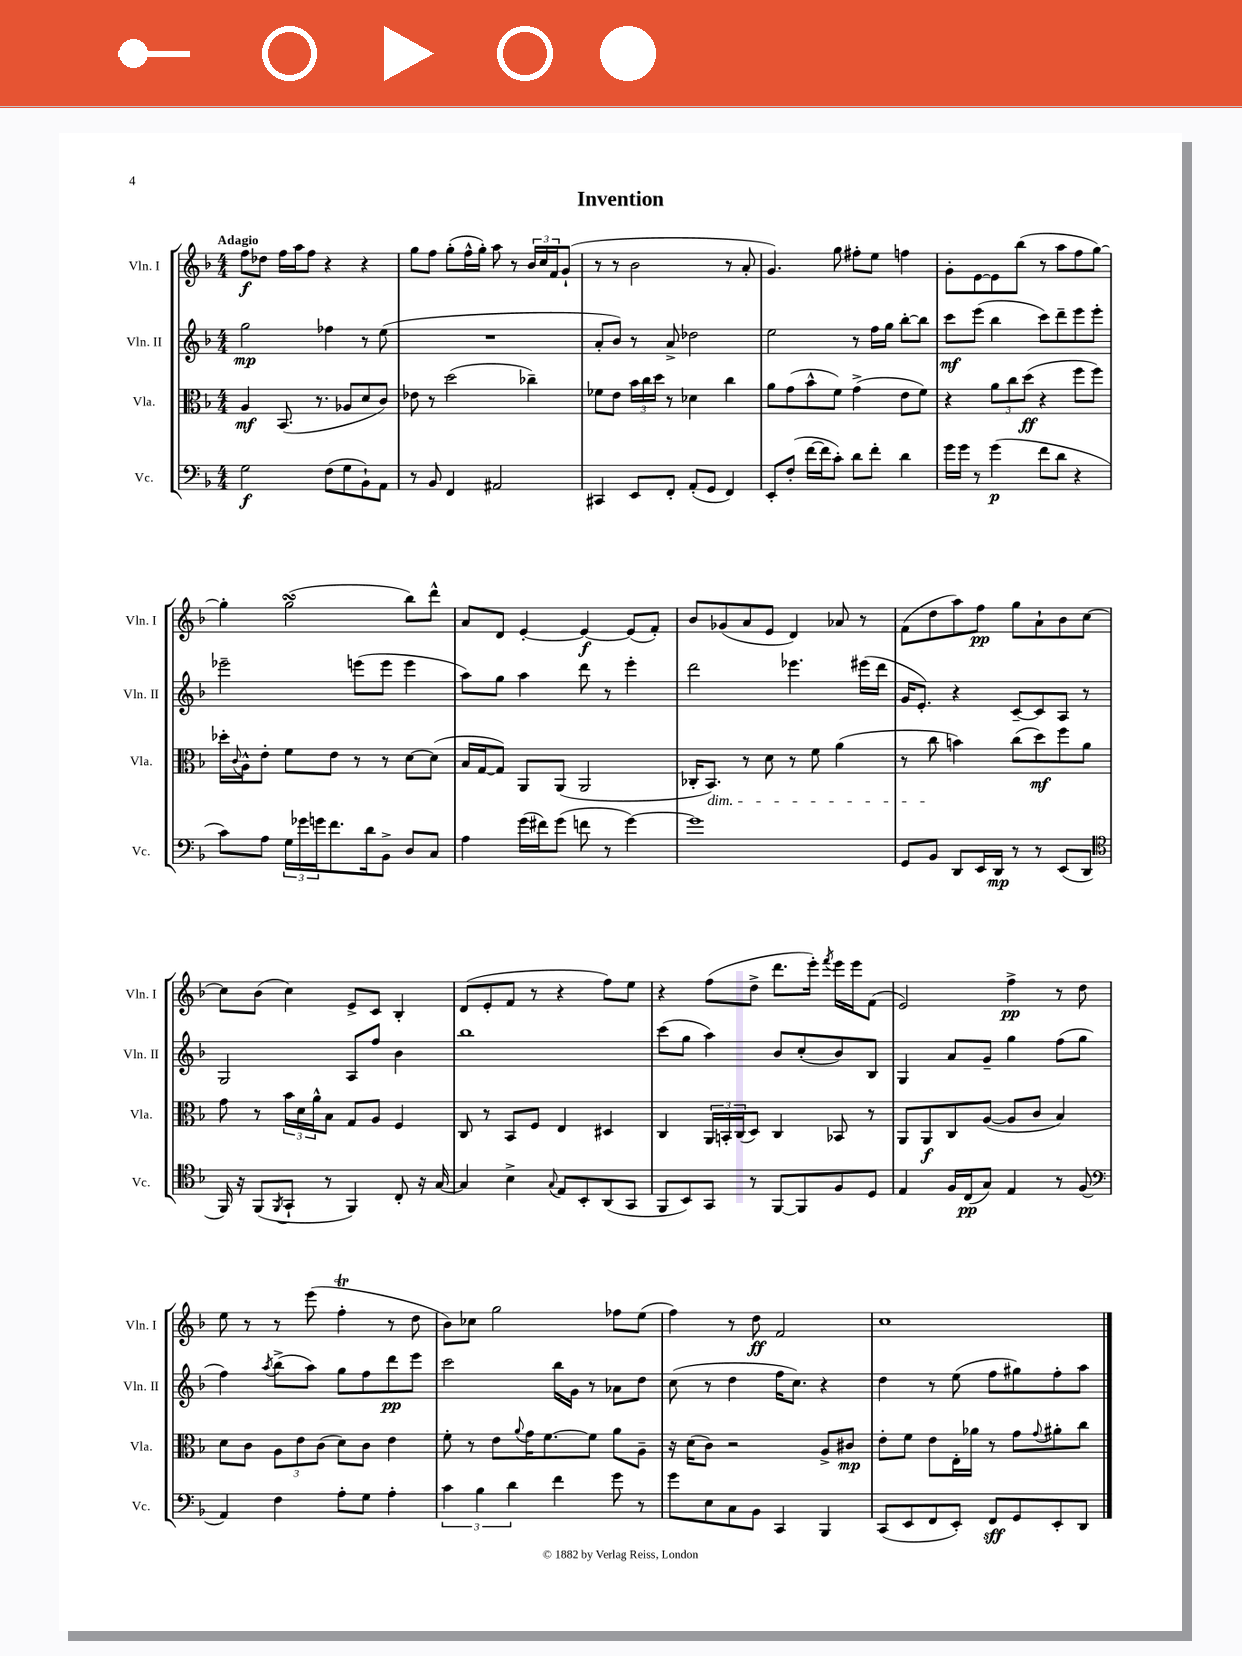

**kern	**kern	**kern	**kern
*staff4	*staff3	*staff2	*staff1
*clefF4	*clefC3	*clefG2	*clefG2
*k[b-]	*k[b-]	*k[b-]	*k[b-]
*M4/4	*M4/4	*M4/4	*M4/4
2G\	4A/	2gg\	8ff\L
.	.	.	8dd-\J
.	(8.BB-/	.	16ff\LL
.	.	.	16aa\J
.	.	.	8ff\J
.	8.r	.	.
(8F\L	.	4ff-\	4r
8G\	8A-/L	.	.
8BB-`\)	8d/	8r	4r
8AA\J	8c/J)	(8ee\	.
=	=	=	=
8r	8e-\	1r	8gg\L
8BB-/	8r	.	8ff\J
4FF/	(2dd\	.	(8gg'\L
.	.	.	16ff^^\L
.	.	.	16gg'\JJ)
2AA#/	.	.	8aa\
.	.	.	8r
.	4cc-~\)	.	24b-/LL
.	.	.	24cc/
.	.	.	24f/J
.	.	.	(8g`/J
=	=	=	=
4CC#/	8f-\L	8a'/L	8r
.	8e\J	8b-/J)	8r
8EE/L	24b-\LL	8r	2b-\
.	24cc\	.	.
.	24dd\JJ	.	.
8FF'/J	8r	8a^/	.
(8AA'/L	4d-\	2dd-\	.
8GG/J	.	.	.
4FF/)	4cc\	.	8r
.	.	.	8a'/
=	=	=	=
8EE'/L	8a\L	2ee\	4.g/)
(8F'/J	(8g\	.	.
[16f\LL	8b-^^\	.	.
16f\]J	.	.	.
8c'\J)	8f\J)	.	8gg\
8d\L	(4g^\	8r	8ff#'\L
8f'\J	.	16ff\LL	8ee\J
.	.	16gg\JJ	.
4d\	8e\L	[8bb-'\L	4ff\
.	8f\J)	8bb-\]J	.
=	=	=	=
16g\LL	4r	8ccc\L	8g'\L
16g\JJ	.	.	.
8r	.	(8eee\J	[8e\
(4g\	12a\L	4bb-\	8e\]
.	12cc\	.	.
.	.	.	(8bb-\J
.	(12dd\J	.	.
8f\L	4r	8ccc\L)	8r
8d\J	.	8ddd~\	8aa\L
4r	8ff\L	8eee\	8ff\
.	8ff\J)	8eee'\J	[8gg\J)
=	=	=	=
8c\L)	16dd-'\LL	2eee-~\	4gg'\]
.	8qqc/	.	.
.	16A^^\J	.	.
8A\J	8e'\J	.	.
24G\LL	8f\L	.	(2gg\
24g-\	.	.	.
24g\J	.	.	.
8.f\	8e\J	.	.
.	8r	(8eee\L	.
16d\k	.	.	.
8BB-^\J	8r	8eee\J	.
8D/L	[8d\L	4eee\	8bb-\L)
8C/J	(8d\]J	.	8ddd^^\J
=	=	=	=
4A\	16B-/LL	8aa\L)	8a/L
.	[16G/J	.	.
.	8G/]J)	8gg\J	8d/J
(16g\LL	8AA/L	4aa\	[4e'/
16f#\J)	.	.	.
(8g\J	(8AA/J	.	.
8f\	2AA/	8ddd\	4e/_
8r	.	8r	.
[4g\)	.	4eee'\	(8e/]L
.	.	.	8f'/J)
=	=	=	=
1g]	16C-'/LK	2ddd\	8b-/L
.	8.BB-/J)	.	.
.	.	.	(8g-/
.	8r	.	8a/
.	8d\	.	8e/J
.	8r	4.eee-\	4d/)
.	8f\	.	.
.	(4a\	.	8a-/
.	.	(16eee#\LL	8r
.	.	16ddd\JJ	.
=	=	=	=
8GG/L	8r	16g/LK	(8f\L
.	.	8.e'/J)	.
8BB-/J	8cc\	.	8dd\
8DD/L	4b\)	4r	8aa\)
16EE/L	.	.	8ff\J
16DD/JJ	.	.	.
8r	(8cc\L	[8c~/L	8gg\L
8r	8dd\)	8c/]	8a`\
(8EE/L	8ff\	8A/J	8b-\
8DD/J	8a\J	8r	[8cc\J
=	=	=	=
*clefC4	*	*	*
16FF/)	8g\	2G/	8cc\]L
16r	.	.	.
(8FF/L	8r	.	(8b-\J
8qFF/	.	.	.
8GG`/J	24b-\LL	.	4cc\)
.	24d\	.	.
.	24a^^\J	.	.
8r	8B-\J	.	.
4FF/)	8G/L	8A/L	8e^/L
.	8A/J	8ff/J	8c/J
8C'/	4F/	4b-\	4B-'/
16r	.	.	.
[16G/	.	.	.
=	=	=	=
4G/]	8C/	1bb-	(8d/L
.	8r	.	8e'/
4B-^\	8BB-/L	.	8f/J
.	8F/J	.	8r
8qqG/	.	.	.
8E/L	4E/	.	4r
8BB-'/	.	.	.
(8AA/	4D#/	.	8ff\L)
8GG/J	.	.	8ee\J
=	=	=	=
8FF/L	4C/	(8ccc\L	4r
8BB-/)	.	8gg\J	.
8GG/J	24AA/LL	4aa\)	(8ff\L
.	24BB'/	.	.
.	(24C/J	.	.
8r	8D/J)	.	8dd^\J
[8FF/L	4C/	8b-/L	8.ddd\L
8FF/]	.	(8cc'/	.
.	.	.	16eee'\Jk)
.	.	.	8qfff/
8F/	8BB-/	8b-/)	16eee\LL
.	.	.	16eee\J
8D/J	8r	8B-/J	(8f\J
=	=	=	=
4E/	8AA/L	4G/	2e/)
.	8AA/	.	.
16F/LL	8C/	8a/L	.
(16C/J	.	.	.
8G/J)	([8A/J	8g~/J	.
4E/	8A/]L	4gg\	4ff^\
.	8c/J	.	.
8r	4B-/)	(8ff\L	8r
(8F/	.	8gg\J	8dd\
=	=	=	=
*clefF4	*	*	*
4AA/)	8d\L	4ff\)	8ee\
.	8c\J	.	8r
.	.	8qaa/	.
4F\	12A\L	(8bb-^\L	8r
.	12e\	.	.
.	.	8aa\J)	(8eee\
.	(12c\J	.	.
8A'\L	8d\L)	8gg\L	4ff'\
8G\J	8c\J	8ff\	.
4A'\	4e\	8ddd\	8r
.	.	8eee\J	8dd\
=	=	=	=
6c\	8f'\	2ccc\	8b-\L)
.	8r	.	8cc-\J
6B-\	.	.	.
.	8e\L	.	2gg\
6d\	.	.	.
.	8qqa/	.	.
.	16g\K	.	.
.	[8.f\	.	.
4f\	.	16bb-\LL	.
.	.	16g\JJ	.
.	8f\]J	8r	.
8g\	8a\L	8a-\L	8ff-\L
8r	8A~\J	8dd\J	(8ee\J
=	=	=	=
8g\L	16r	(8cc\	4ff\)
.	(16d\LK	.	.
8E\	8c\J)	8r	.
8C\	2r	4dd\	8r
8BB-\J	.	.	8dd\
4CC/	.	16ff\LK	2f/
.	.	8.cc\J)	.
4BBB-/	8A^/L	4r	.
.	8c#/J	.	.
=	=	=	=
(8CC/L	8e'\L	4dd\	1cc
8EE/	8f\J	.	.
8FF/	8e\L	8r	.
8EE'/J)	16E'\L	(8ee\	.
.	16a-\JJ	.	.
8FF/L	8r	8ff\L	.
8GG/	8g\L	8gg#\)	.
.	8qqg/	.	.
8EE'/	8a#'\	8ff'\	.
8DD/J	8cc\J	8aa\J	.
==	==	==	==
*-	*-	*-	*-
